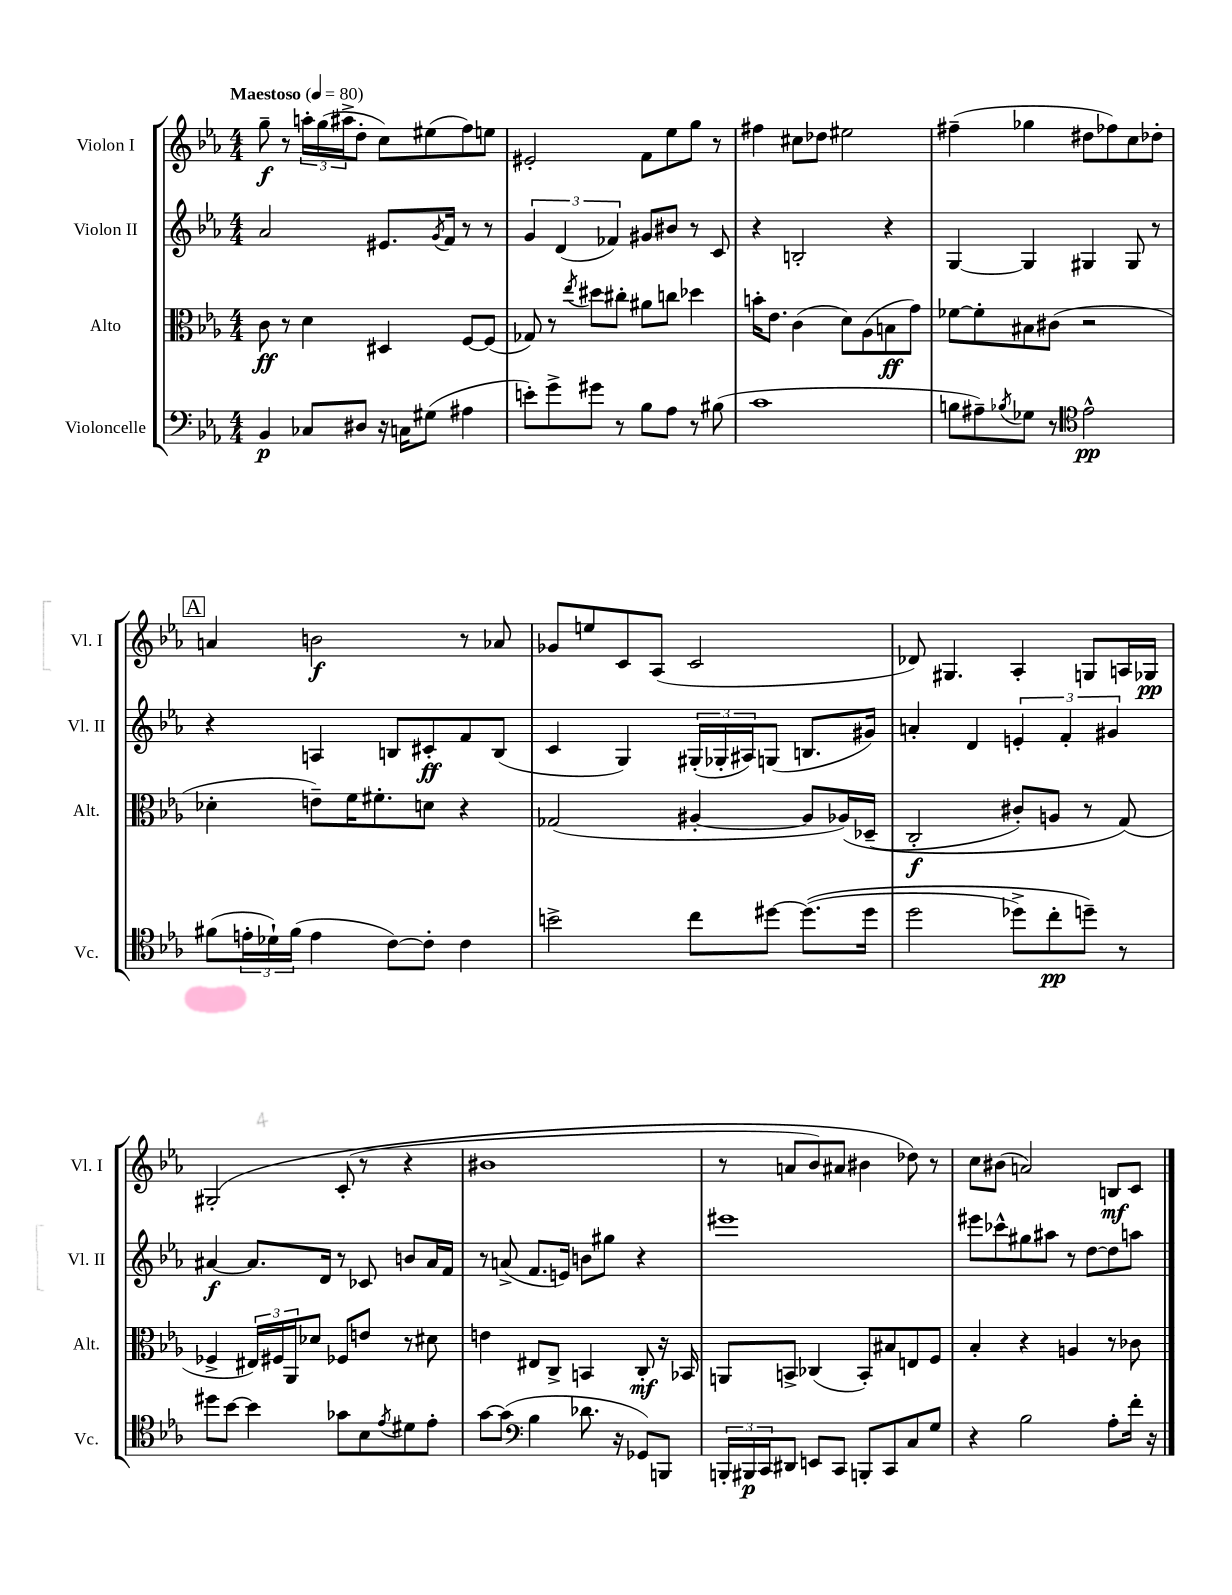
<<
\new StaffGroup <<
\new Staff = "s0" \with { instrumentName = "Violon I" shortInstrumentName = "Vl. I" } {
    \clef treble \key ees \major \numericTimeSignature \time 4/4 \tempo "Maestoso" 4 = 80
    g''8--\f r8 \tuplet 3/2 { a''16-. g''16( ais''16-> } d''8-. c''8) eis''8( f''8) e''8 |
    eis'2-. f'8 ees''8 g''8 r8 |
    fis''4 cis''8 des''8 eis''2 |
    fis''4--( ges''4 dis''8 fes''8) c''8 des''8-. |
    \mark \markup { \box "A" } a'4 b'2\f r8 aes'8 |
    ges'8 e''8 c'8 aes8( c'2 |
    des'8) gis4. aes4-. g8 a16 ges16\pp |
    gis2-.\( c'8-.( r8 r4 |
    bis'1 |
    r8 a'8 bes'8) ais'8 bis'4 des''8\) r8 |
    c''8 bis'8( a'2) b8\mf c'8 \bar "|." |
}
\new Staff = "s1" \with { instrumentName = "Violon II" shortInstrumentName = "Vl. II" } {
    \clef treble \key ees \major \numericTimeSignature \time 4/4
    aes'2 eis'8. \acciaccatura { g'8 } f'16 r8 r8 |
    \tuplet 3/2 { g'4 d'4( fes'4) } gis'8 bis'8 r8 c'8 |
    r4 b2-. r4 |
    g4~ g4 gis4 gis8 r8 |
    \mark \markup { \box "A" } r4 a4 b8 cis'8-.\ff f'8 b8( |
    c'4 g4) \tuplet 3/2 { gis16-.( ges16-. ais16) } g8( b8. gis'16) |
    a'4-. d'4 \tuplet 3/2 { e'4-. f'4-. gis'4 } |
    ais'4~\f ais'8. d'16 r8 ces'8 b'8 ais'16 f'16 |
    r8 a'8->( f'8. e'16) b'8 gis''8 r4 |
    eis'''1 |
    eis'''8 ces'''8-^ gis''8 ais''8 r8 d''8~ d''8 a''8 \bar "|." |
}
\new Staff = "s2" \with { instrumentName = "Alto" shortInstrumentName = "Alt." } {
    \clef alto \key ees \major \numericTimeSignature \time 4/4
    c'8\ff r8 d'4 dis4 f8~ f8( |
    ges8) r8 \acciaccatura { ees''8 } dis''8 cis''8-. ais'8 c''8 des''4 |
    b'16-. ees'8. c'4( d'8) aes8( b8\ff g'8) |
    fes'8~ fes'8-. bis8 cis'8( r2 |
    \mark \markup { \box "A" } des'4-. e'8--) f'16 fis'8.-. d'8 r4 |
    ges2( ais4~-. ais8 aes16)\( des16--( |
    c2-.\f cis'8-.) a8 r8 g8(\) |
    fes4-> \tuplet 3/2 { eis16) fis16 aes,16 } des'8 fes8 e'8 r8 dis'8 |
    e'4 eis8 c8-> b,4 c8-.\mf r16 bes,16 |
    a,8 b,8-> ces4( b,8-.) bis8 e8 f8 |
    bes4-. r4 a4 r8 ces'8 \bar "|." |
}
\new Staff = "s3" \with { instrumentName = "Violoncelle" shortInstrumentName = "Vc." } {
    \clef bass \key ees \major \numericTimeSignature \time 4/4
    bes,4\p ces8 dis8 r16 c16 gis8( ais4 |
    e'8-.) g'8-> gis'8 r8 bes8 aes8 r8 bis8( |
    c'1 |
    b8 ais8--) \acciaccatura { bes8 } ges8 r8 \clef tenor ees'2-^\pp |
    \mark \markup { \box "A" } fis'8( \tuplet 3/2 { e'16-. des'16-!) fis'16( } e'4 c'8~) c'8-. c'4 |
    b'2-> c''8 dis''8~ dis''8.(\( dis''16 |
    d''2 des''8->) c''8-.\pp d''8--\) r8 |
    dis''8 bes'8~ bes'4 ges'8 bes8 \acciaccatura { ees'8 } dis'8 ees'8-. |
    g'8~ g'8( \clef bass bes4 des'8. r16 ges,8) b,,8 |
    \tuplet 3/2 { b,,16-. bis,,16\p c,16 } dis,8 e,8 c,8 b,,8-. c,8 c8 g8 |
    r4 bes2 aes8-. f'16-. r16 \bar "|." |
}
>>
>>
\layout { \context { \Score \remove "Bar_number_engraver" } }
